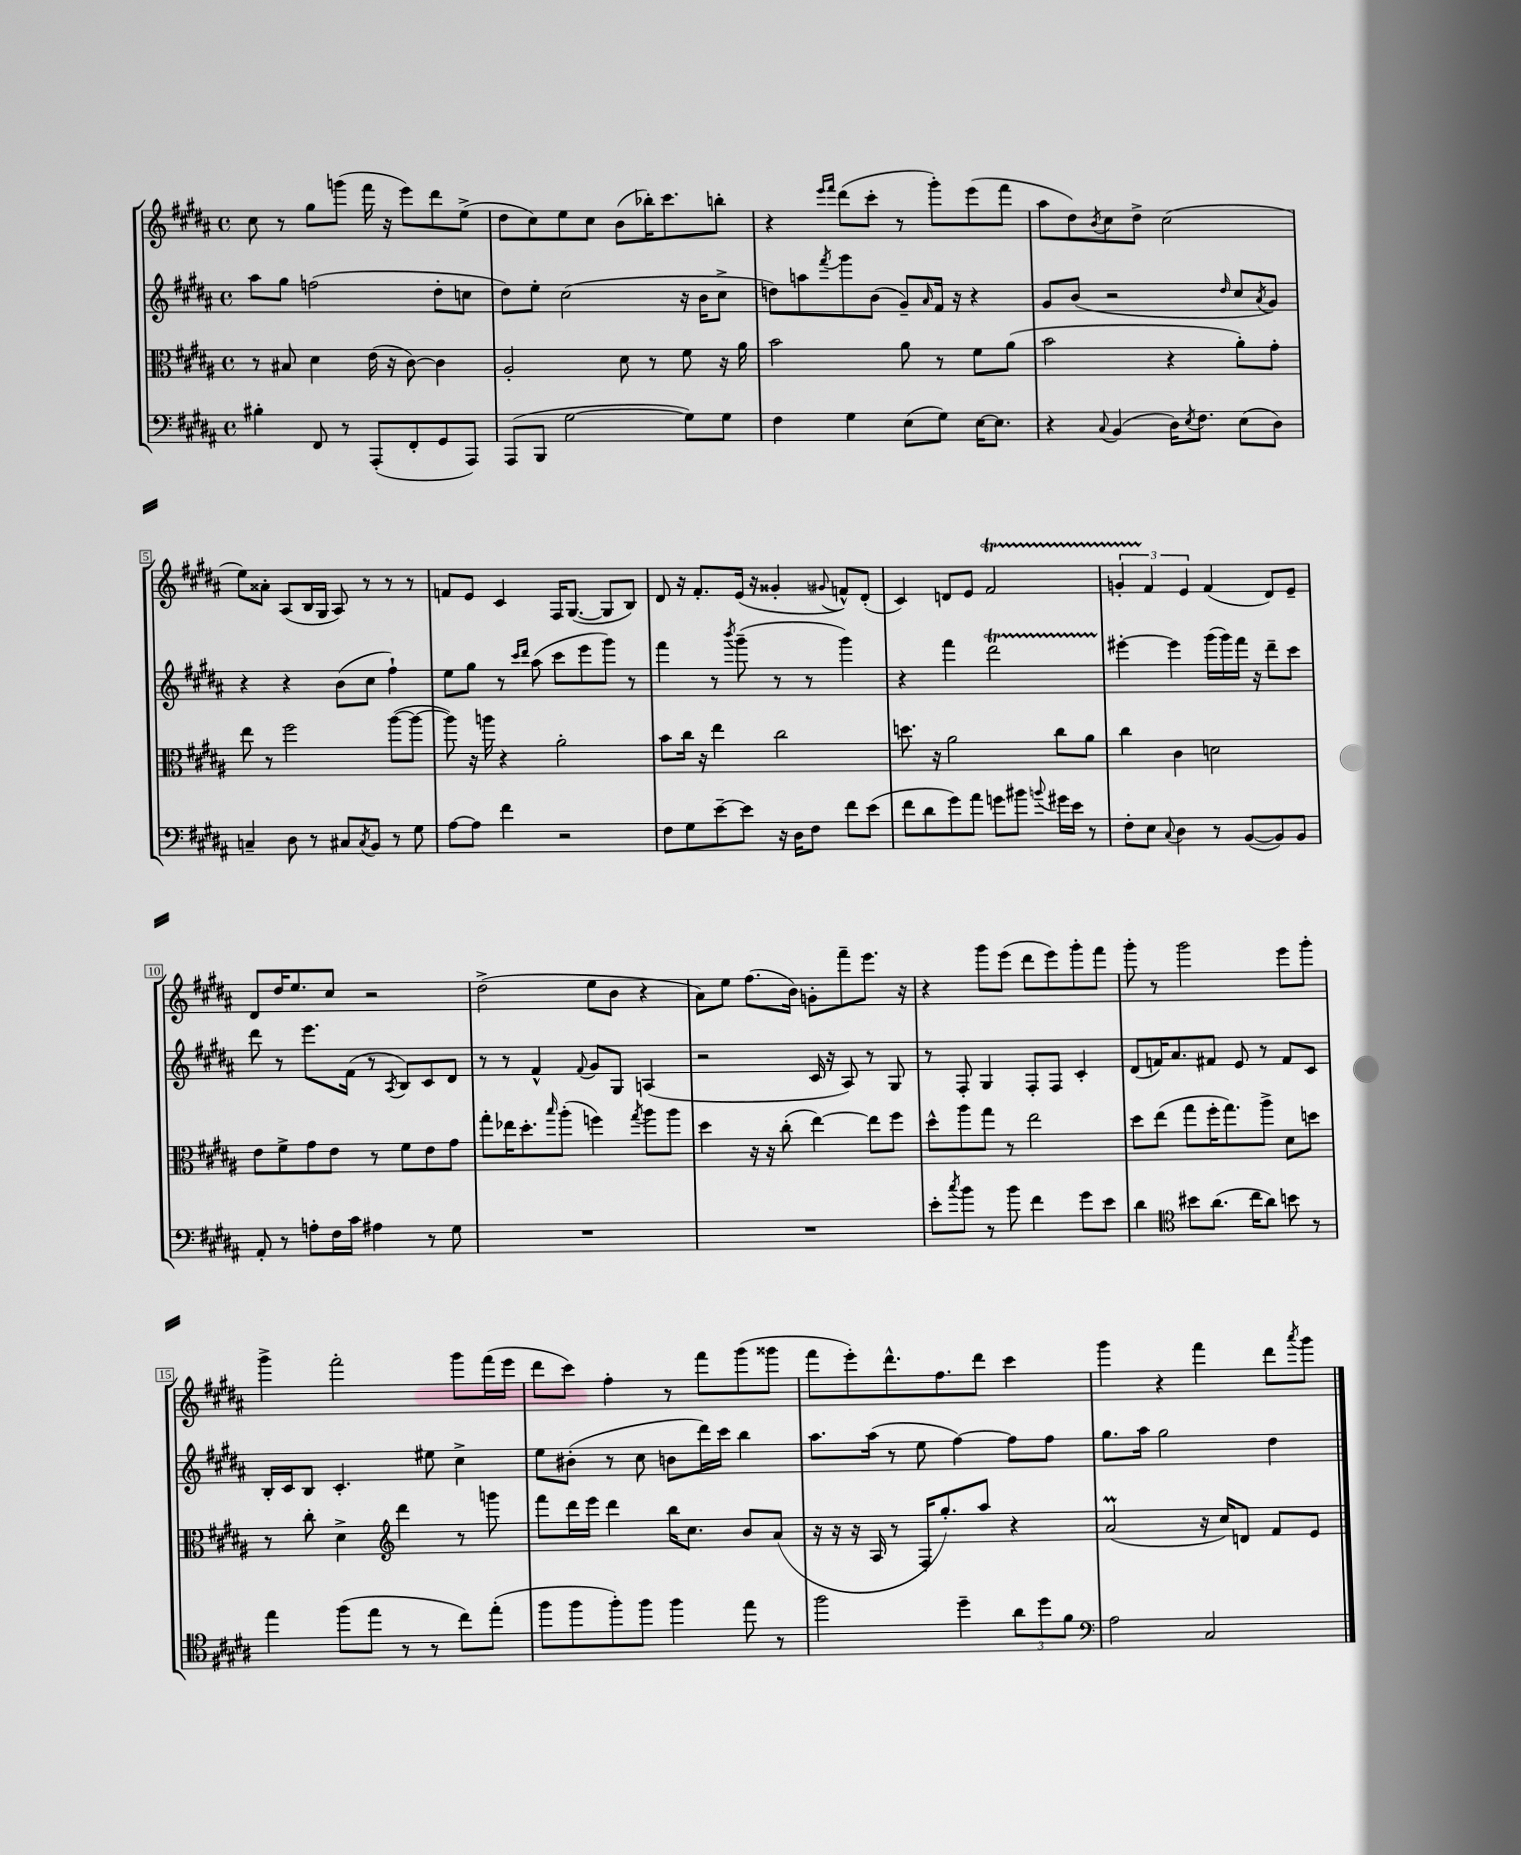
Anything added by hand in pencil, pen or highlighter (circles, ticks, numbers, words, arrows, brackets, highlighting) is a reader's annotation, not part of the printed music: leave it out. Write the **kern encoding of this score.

**kern	**kern	**kern	**kern
*staff4	*staff3	*staff2	*staff1
*clefF4	*clefC3	*clefG2	*clefG2
*k[f#c#g#d#a#]	*k[f#c#g#d#a#]	*k[f#c#g#d#a#]	*k[f#c#g#d#a#]
*M4/4	*M4/4	*M4/4	*M4/4
*met(c)	*met(c)	*met(c)	*met(c)
4B#'\	8r	8aa#\L	8cc#\
.	8B#/	8gg#\J	8r
8FF#/	4d#\	(2ff\	8gg#\L
8r	.	.	(8ggg\J
(8AAA#'/L	(16e\	.	16fff#\
.	16r	.	16r
8FF#'/	[8c#\)	.	8eee\L)
8GG#/	4c#\]	8dd#'\L	8ddd#\
8AAA#/J)	.	8cc\J	(8ee^\J
=	=	=	=
(8AAA#/L	2A#'/	8dd#\L)	8dd#\L
8BBB/J	.	8ee'\J	8cc#\)
[2G#\	.	(2cc#\	8ee\
.	.	.	8cc#\J
.	8d#\	.	(8b\L
.	8r	.	16bb-'\K)
.	.	.	8.ccc#\
8G#\]L)	8f#\	16r	.
.	.	16b\LK	.
8G#\J	16r	8cc#^\J	8bb'\J
.	16a#\	.	.
=	=	=	=
4F#\	2b\	8dd\L)	4r
.	.	8aa\	.
.	.	.	16qqeee/LL
.	.	8qfff#/	16qqfff#/JJ
4G#\	.	8ggg#\	(8ddd#\L
.	.	(8b\J	8ccc#'\J
(8E\L	8a#\	8g#~/L)	8r
.	.	16qqa#/	.
8G#\J)	8r	16f#/Jk	8ggg#'\L)
.	.	16r	.
[16E\LK	8f#\L	4r	(8eee\
8.E\]J	.	.	.
.	(8a#\J	.	8fff#\J
=	=	=	=
4r	2b\	8g#/L	8aa#\L
.	.	(8b/J	8dd#\)
8qqC#/	.	.	8qb/
(4BB/	.	2r	8cc#\
.	.	.	8dd#^\J
16D#\LK)	4r	.	(2cc#\
8qE/	.	.	.
8.F#\J	.	.	.
.	.	16qqdd#/	.
(8E\L	8a#'\L)	8cc#/L	.
.	.	8qa#/	.
8D#\J)	8g#'\J	8g#/J)	.
=	=	=	=
4C~/	8ee\	4r	8ee\L)
.	8r	.	8a##'\J
8D#\	2ff#\	4r	(8A#/L
8r	.	.	16B/L
.	.	.	16G#/JJ
8C#/L	.	(8b\L	8A#/)
8qC#/	.	.	.
8BB/J	.	8cc#\J	8r
8r	([8aa#\L	4ff#`\)	8r
8G#\	8aa#\_J	.	8r
=	=	=	=
[8A#\L	8aa#\])	8ee\L	8f/L
8A#\]J	16r	8gg#\J	8e/J
.	16aa\	.	.
4f#\	4r	8r	4c#/
.	.	16qqccc#/LL	.
.	.	16qqddd#/JJ	.
.	.	(8aa#\	.
2r	2a#'\	8ccc#\L	16F#/LK
.	.	.	([8.G#/J
.	.	8eee\	.
.	.	8ggg#\J)	8G#/]L
.	.	8r	8B/J)
=	=	=	=
8F#\L	8b\L	4fff#\	8d#/
8G#\	16cc#\Jk	.	16r
.	16r	.	8.f#'/L
[8e~\	4ee\	8r	.
.	.	8qbbb/	.
8e\]J	.	(8ggg#~\	(16e/Jk
.	.	.	16r
16r	2cc#\	8r	4g##'/
16D#\LK	.	.	.
8F#\J	.	8r	.
.	.	.	8qqg#/
8f#\L	.	4ggg#\)	8f^^/L)
(8e\J	.	.	(8d#'/J
=	=	=	=
8f#\L	8.dd\	4r	4c#/)
8d#\	.	.	.
.	16r	.	.
8g#\)	2a#\	4fff#\	8d/L
8a#\J	.	.	8e/J
8g\L	.	2ddd#\	2f#/
8b#\J	.	.	.
8qqb/	.	.	.
16g#\LL	8cc#\L	.	.
16e\JJ	.	.	.
8r	8a#\J	.	.
=	=	=	=
8F#'\L	4cc#\	[4eee#'\	6g'/
8E\J	.	.	.
.	.	.	6f#/
8qqC#/	.	.	.
4D#\	4c#\	4eee#\]	.
.	.	.	6e/
8r	2d\	(16ggg#\LL	(4f#/
.	.	16ggg#\)	.
([8BB/L	.	16fff#\JJ	.
.	.	16r	.
8BB/])	.	8ddd#~\L	8d#/L)
8BB/J	.	8ccc#\J	8e~/J
=	=	=	=
8AA#'/	8e\L	8ddd#\	8d#/L
8r	8f#^\	8r	16dd#/K
.	.	.	8.ee/
8A'\L	8g#\	8.eee\L	.
16F#\L	8e\J	.	8cc#/J
16c#\JJ	.	(16f#\Jk	.
4A#\	8r	8r	2r
.	.	8qA#/	.
.	8f#\L	8B/L)	.
8r	8e\	8c#/	.
8G#\	8g#\J	8d#/J	.
=	=	=	=
1r	8gg#'\L	8r	(2dd#^\
.	16ee-\K	8r	.
.	8.dd#'\	.	.
.	.	4f#^^/	.
.	16qqbb/	.	.
.	(8aa#'\J	.	.
.	.	8qqf#/	.
.	4ff\)	8g#/L	8ee\L
.	.	8G#/J	8b\J
.	8qgg#/	.	.
.	8aa#\L	(4A/	4r
.	8aa#\J	.	.
=	=	=	=
1r	4dd#\	2r	8a#\L)
.	.	.	8ee\J
.	16r	.	(8.ff#\L
.	16r	.	.
.	(8cc#'\	.	.
.	.	.	16b\Jk)
.	[4ee\)	16c#/	8g'\L
.	.	16r	.
.	.	8A#/)	8fff#~\
.	8ee\]L	8r	8.eee\J
.	8ff#\J	8G#/	.
.	.	.	16r
=	=	=	=
8e'\L	8dd#^^\L	8r	4r
8qcc#/	.	.	.
8b\J	8aa#\	8F#'/	.
8r	8gg#\J	4G#/	8ggg#\L
8b\	8r	.	(8eee\J
4f#\	2ee\	8F#'/L	8ddd#\L
.	.	8F#/J	8eee\)
8g#\L	.	4c#'/	8ggg#'\
8e\J	.	.	8fff#\J
=	=	=	=
4d#\	8dd#\L	(8d#/L	8ggg#'\
.	(8ee\J	16f/K)	8r
.	.	8.a#/	.
*clefC4	*	*	*
8b#\L	8gg#\L	.	2ggg#\
(8.a#\J	16ff#'\K	8f#/J	.
.	8.gg#\)	.	.
.	.	8e/	.
16cc#\LK	.	.	.
8a#\J)	8aa#^\J	8r	.
8b\	8d#\L	8f#/L	8eee\L
8r	8dd\J	8c#/J	8ggg#'\J
=	=	=	=
4ee\	8r	16B'/LL	4ggg#^\
.	.	16c#/J	.
.	8cc#'\	8B/J	.
(8ff#\L	4d#^\	4.c#'/	2fff#'\
8ee\J	.	.	.
*	*clefG2	*	*
8r	4ddd#\	.	.
8r	.	8ee#\	.
8cc#\L)	8r	4cc#^\	8ggg#\L
(8ee'\J	8ggg\	.	(16fff#\L
.	.	.	16eee\JJ
=	=	=	=
8ff#\L	8fff#\L	8ee\L	8ddd#\L
8ff#\	16ddd#\L	(8b#'\J	8ccc#\J)
.	16eee\JJ	.	.
8ff#'\)	4ddd#\	8r	4ff#'\
8ff#\J	.	8cc#\	.
4ff#\	16bb\LK	8b\L	8r
.	8.cc#\J	.	.
.	.	16ddd#\L)	8fff#\L
.	.	16ccc#\JJ	.
8ee\	8b/L	4bb\	(8ggg#\
8r	(8a#/J	.	8ggg##\J
=	=	=	=
2ff#\	16r	8.aa#\L	8fff#\L
.	16r	.	.
.	16r	.	8eee'\)
.	16A#/	(16aa#\Jk	.
.	8r	8r	8.ddd#^^\
.	16F#'/LK	8ee\	.
.	8.gg#'/)	.	8.ff#\
4dd#~\	.	[4ff#\)	.
.	8aa#/J	.	8ddd#\J
12a#\L	4r	8ff#\]L	4ccc#\
12dd#\	.	.	.
.	.	8ff#\J	.
12f#\J	.	.	.
=	=	=	=
*clefF4	*	*	*
2A#\	(2a#/	8.gg#\L	4ggg#\
.	.	16aa#\Jk	.
.	.	2gg#\	4r
2C#/	16r	.	4fff#\
.	16cc#/LK)	.	.
.	8d/J	.	.
.	8f#/L	4dd#\	8ddd#\L
.	.	.	8qaaa#/
.	8e/J	.	8ggg#\J
==	==	==	==
*-	*-	*-	*-
